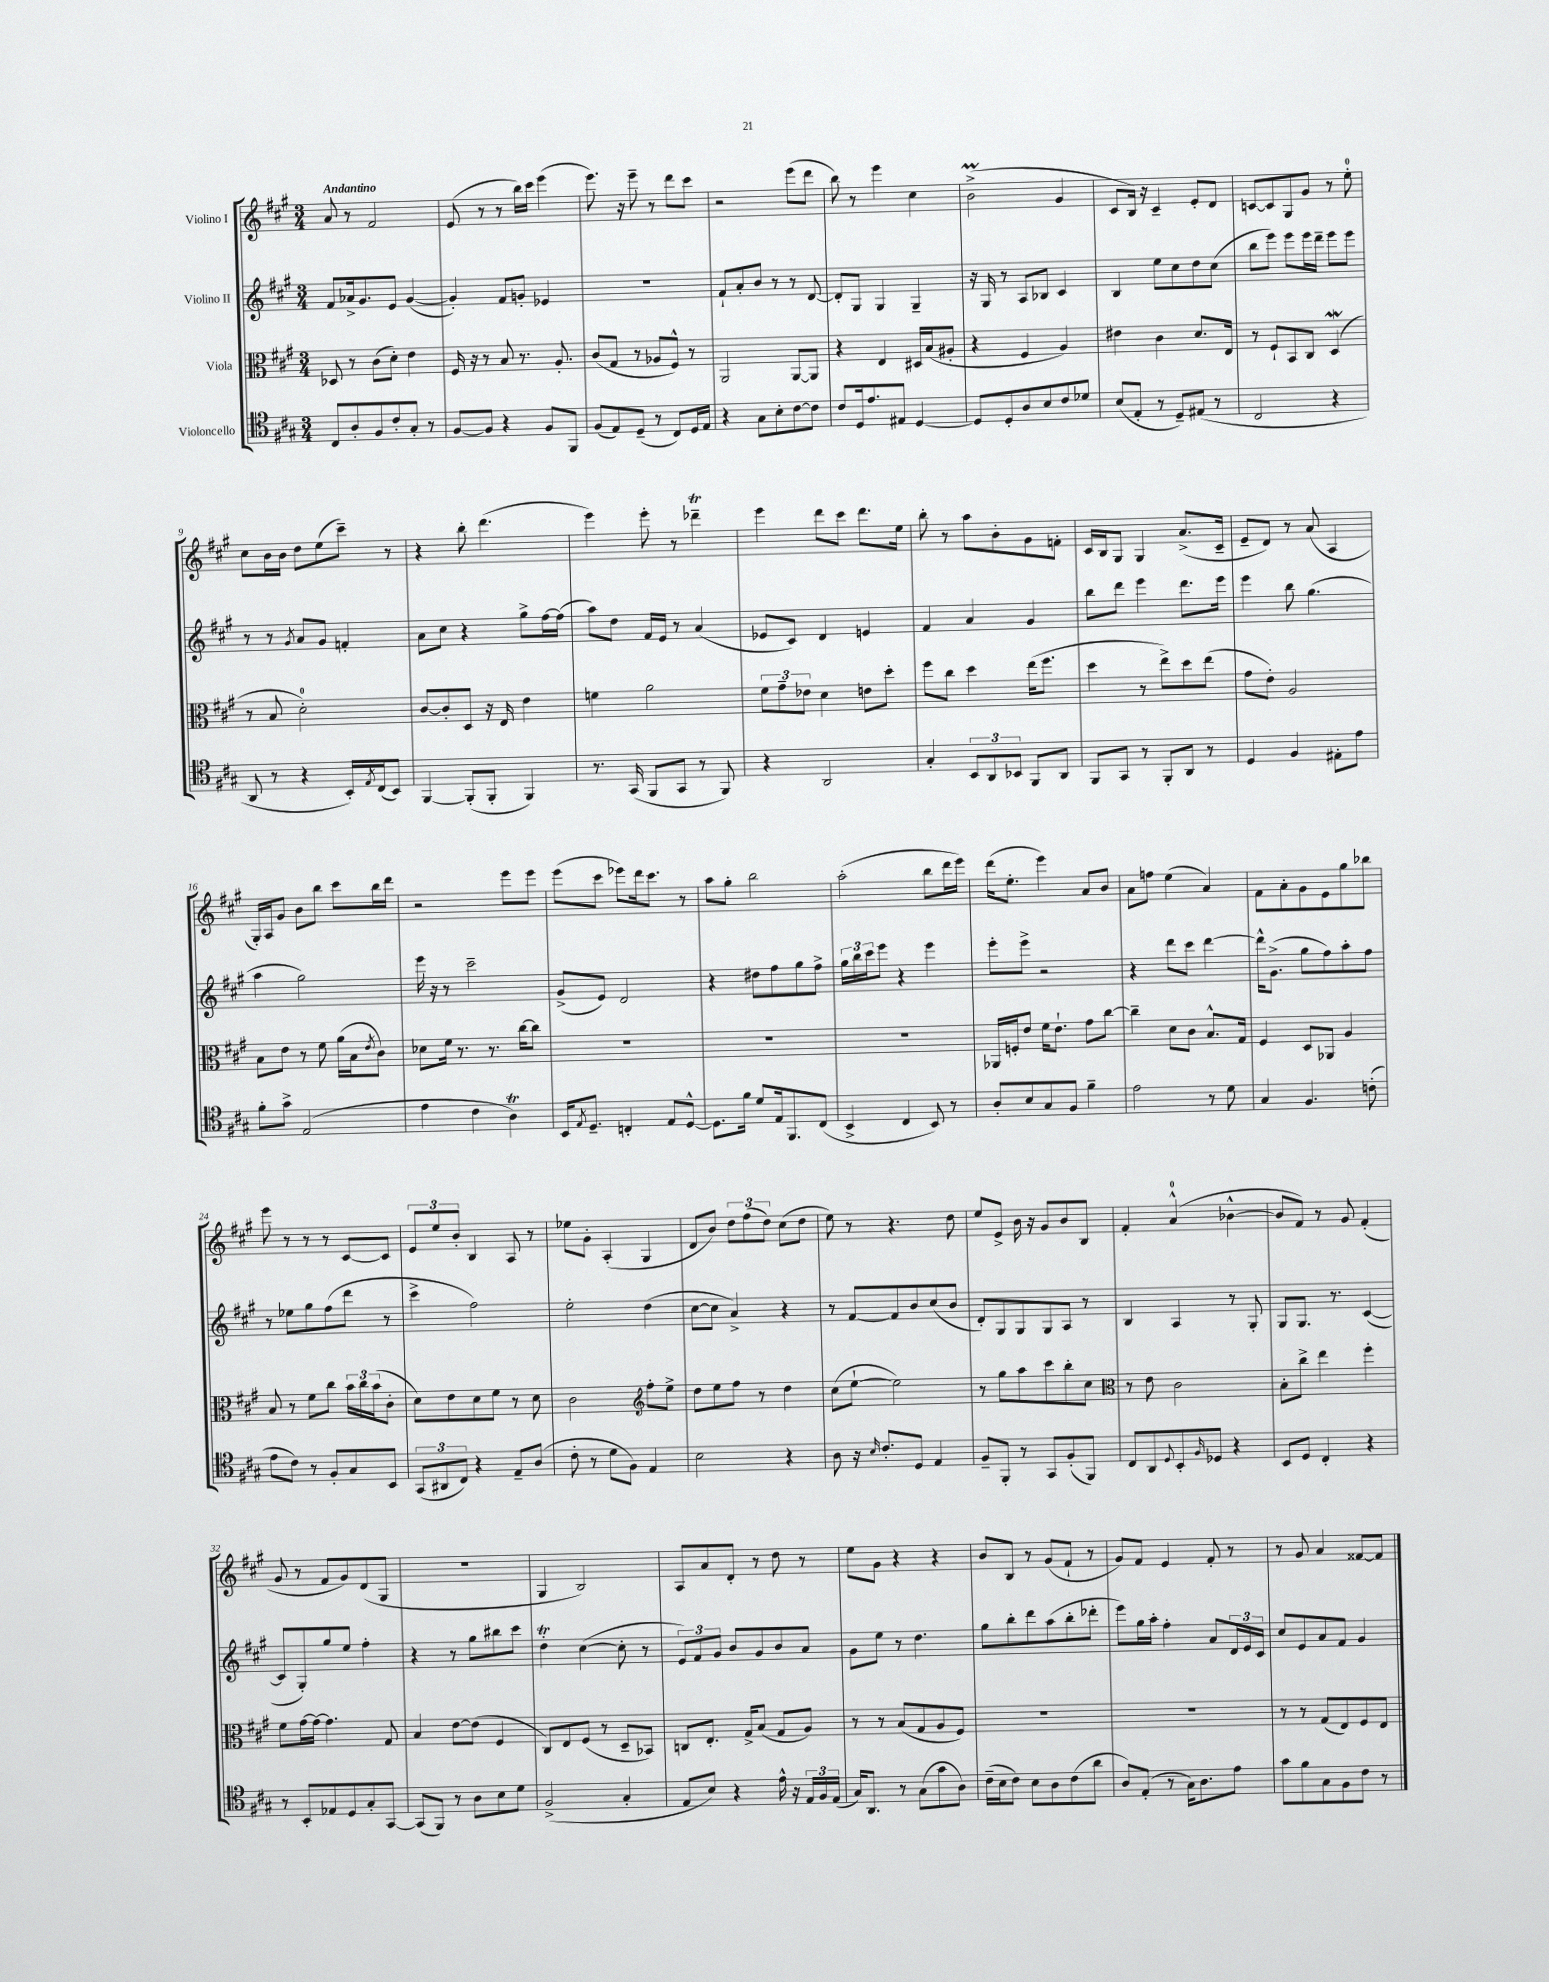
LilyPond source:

<<
\new StaffGroup <<
\new Staff = "s0" \with { instrumentName = "Violino I" } {
    \clef treble \key a \major \numericTimeSignature \time 3/4 \tempo "Andantino"
    a'8 r8 fis'2 |
    e'8( r8 r8 b''16) cis'''16 e'''4( |
    e'''8.) r16 e'''8-- r8 d'''8 cis'''8 |
    r2 e'''8( d'''8 |
    b''8) r8 e'''4 cis''4 |
    b'2->\prall( gis'4 |
    cis'8 b16) r16 cis'4-- e'8-. d'8 |
    c'8~ c'8 gis8 gis'8 r8 e''8-0-. |
    cis''8 b'16 b'16 d''8 e''8( cis'''8--) r8 |
    r4 b''8-. d'''4.( |
    e'''4) e'''8-. r8 des'''4--\trill |
    e'''4 d'''8 cis'''8 d'''8. e''16 |
    b''8-. r8 a''8 b'8-. gis'8 f'8-. |
    cis'16 b16 gis8 gis4 a'8.->( cis'16-- |
    e'8-- d'8) r8 a'8( a4 |
    gis16-.) a16 gis'8 b'8 b''8 cis'''8 b''16 d'''16 |
    r2 e'''8 e'''8 |
    e'''8( cis'''8 ees'''8) d'''16 cis'''8. r8 |
    a''8 gis''8-. b''2 |
    a''2-.( b''8 d'''16 e'''16) |
    d'''16( e''8.-. e'''4) a'8 b'8 |
    a'8 f''8 e''4( a'4) |
    fis'8 a'8-. gis'8 e'8 gis''8 bes''8 |
    e'''8 r8 r8 r8 cis'8~ cis'8 |
    \tuplet 3/2 { e'8 e''8 b'8-. } b4 a8 r8 |
    ees''8 gis'8-. a4-.( gis4 |
    d'8 b'8) \tuplet 3/2 { d''8 fis''8( d''8) } cis''8( d''8 |
    e''8) r8 r4. d''8 |
    e''8 e'8-> b'16 r16 gis'8 b'8 b8 |
    fis'4-. a'4-0-^( bes'4~-^ |
    bes'8 fis'8) r8 gis'8 fis'4-.( |
    gis'8 r8 fis'8 gis'8) d'8( gis8 |
    R2. |
    gis4 b2) |
    a8 a'8 d'8-. r8 d''8 r8 |
    e''8 gis'8 r4 r4 |
    b'8 b8 r8 gis'8( fis'8-! r8 |
    gis'8) fis'8 e'4 fis'8-. r8 |
    r8 gis'8 a'4 fisis'8~ fisis'8 \bar "|." |
}
\new Staff = "s1" \with { instrumentName = "Violino II" } {
    \clef treble \key a \major \numericTimeSignature \time 3/4
    fis'8 aes'16-> gis'8. e'8 gis'4~( |
    gis'4-.) fis'8 g'8-. ees'4 |
    R2. |
    fis'8-! a'8-. b'8 r8 r8 d'8~ |
    d'8-. gis8 gis4 gis4-- |
    r16 gis16 r8 a8 bes8 cis'4 |
    b4 e''8 cis''8 d''8 cis''8( |
    b''8 e'''8) e'''8 e'''16 d'''16-- e'''8 e'''8 |
    r8 r8 \acciaccatura { gis'8 } a'8 gis'8 f'4-. |
    a'8 cis''8 r4 gis''8-> fis''16~ fis''16( |
    a''8) d''8 fis'16 e'16 r8 a'4( |
    ees'8 cis'8) d'4 e'4 |
    fis'4 a'4 gis'4 |
    b''8 d'''8 e'''4 d'''8. e'''16 |
    e'''4 b''8 gis''4.( |
    a''4 gis''2) |
    e'''16 r16 r8 cis'''2-- |
    gis'8->( e'8) d'2 |
    r4 dis''8 fis''8 gis''8 fis''8-> |
    \tuplet 3/2 { gis''16 b''16 cis'''16 } e'''8 r4 e'''4 |
    e'''8-. e'''8-> r2 |
    r4 d'''8 cis'''8 d'''4~ |
    d'''16-^ gis'8.->( gis''8 fis''8) a''8-. fis''8 |
    r8 ees''8 gis''8 fis''8( d'''8 r8 |
    cis'''4-> fis''2) |
    e''2-. d''4( |
    cis''8~ cis''8 a'4->) r4 |
    r8 fis'8~ fis'8 b'8 cis''8( b'8 |
    d'8-.) gis8 gis8 gis8 a8 r8 |
    b4 a4 r8 gis8-. |
    gis8 gis8. r8. cis'4~( |
    cis'8 gis8-.) gis''8 e''8 fis''4-. |
    r4 r8 gis''8 bis''8 cis'''8 |
    d''4-.\trill cis''4~( cis''8-. r8 |
    \tuplet 3/2 { e'8) fis'8 gis'8 } b'8 gis'8 b'8 a'8 |
    gis'8 e''8 r8 d''4. |
    gis''8 b''8-. d'''8 a''8( b''8-. des'''8-. |
    e'''8) gis''16 a''16-. fis''4-. a'8 \tuplet 3/2 { d'16 e'16 cis'16 } |
    cis''8 e'8 a'8 fis'8 gis'4 \bar "|." |
}
\new Staff = "s2" \with { instrumentName = "Viola" } {
    \clef alto \key a \major \numericTimeSignature \time 3/4
    des8 r8 cis'8( d'8-.) e'4 |
    fis16 r16 r8 b8 r8. a8.-. |
    cis'8( gis8 r8 aes8 fis8-^) r8 |
    a,2 a,8~ a,8 |
    r4 e4 dis16 b16( ais8-. |
    r4 fis4 a4) |
    eis'4 cis'4 d'8. e16 |
    r8 fis8-! b,8 cis8 d4\mordent( |
    r8 b8 d'2-0-.) |
    cis'8~ cis'8-. d8 r16 e16 e'4 |
    f'4 a'2 |
    \tuplet 3/2 { fis'8 gis'8-- ees'8 } d'4 e'8 d''8-. |
    fis''8 cis''8 d''4 e''16( fis''8. |
    d''4 r8 e''8->) d''8 e''8( |
    gis'8 e'8-.) a2 |
    b8 e'8 r8 fis'8 a'16( b16 \acciaccatura { e'8 } cis'8) |
    des'8 fis'16 r8. r8. cis''16~ cis''8 |
    R2. |
    R2. |
    R2. |
    aes,16 f16-. e'8 fis'16 e'8.-! gis'8 cis''8~ |
    cis''4-- d'8 cis'8 b8.-^ gis16 |
    fis4 d8 aes,8 a4 |
    b8 r8 fis'8 cis''8 \tuplet 3/2 { b'16 cis''16 b'16( } cis'8-. |
    d'8) e'8 d'8 fis'8 r8 d'8 |
    cis'2 \clef treble fis''8-. e''8-> |
    d''8 e''8 fis''8 r8 d''4 |
    cis''8( e''8~-! e''2) |
    r8 gis''8 a''8 cis'''8 b''8-. cis''8 |
    \clef alto r8 e'8 cis'2 |
    b8-. cis''8-> e''4 fis''4-. |
    fis'8 gis'16~ gis'16~ gis'4. gis8 |
    b4 e'8~ e'8( fis4 |
    cis8) e8 fis8( r8 d8-- bes,8) |
    c8 e8.-. gis16-> b8( gis8 a8) |
    r8 r8 b8( gis8 a8 fis8) |
    R2. |
    R2. |
    r8 r8 gis8( e8) fis8 e8 \bar "|." |
}
\new Staff = "s3" \with { instrumentName = "Violoncello" } {
    \clef tenor \key a \major \numericTimeSignature \time 3/4
    cis8 a8-. fis8 cis'8-. gis8-. r8 |
    fis8~ fis8 r4 fis8 fis,8 |
    fis8( e8) d8--( r8 cis8) d16 e16 |
    r4 gis8 b8-. cis'8~ cis'8 |
    cis'8 d16 e'8. eis8 d4~ |
    d8 d8-. a8 b8 cis'8 des'8 |
    b8( e8-. r8 d8--) eis8( r8 |
    cis2 r4 |
    a,8 r8 r4 b,16-.) \acciaccatura { e8 } cis16( b,8) |
    fis,4~ fis,8-.( fis,8-. fis,4) |
    r8. gis,16( fis,8 gis,8 r8 fis,8) |
    r4 a,2 |
    gis4-. \tuplet 3/2 { b,8 a,8 bes,8 } fis,8 a,8 |
    fis,8 gis,8 r8 fis,8-. a,8 r8 |
    d4 fis4 eis8-. e'8 |
    fis'8-. gis'8-> e2( |
    e'4 cis'4 a4\trill) |
    b,16 \acciaccatura { e8 } d8.-- c4-. e8 d8~-^ |
    d8. fis'16 d'8 e16 fis,8. cis8( |
    b,4-> cis4 b,8) r8 |
    a8-. b8 gis8 fis8 fis'4-- |
    e'2 r8 d'8 |
    gis4 fis4. c'8-.( |
    e'8 cis'8) r8 fis8-. gis8 b,8 |
    \tuplet 3/2 { gis,8( ais,8 cis8) } r4 e8-- a8( |
    cis'8-. r8 d'8 fis8) e4 |
    b2 r4 |
    a8 r16 \grace { b16 } cis'8.-. d8 e4 |
    fis8-- fis,8-. r8 gis,8 fis8-.( fis,8) |
    cis8 a,8 \appoggiatura { d8 } b,8-. \grace { fis16 } des8 r4 |
    b,8 d8 cis4-. r4 |
    r8 b,8-. ees8 d8 gis8-. gis,8~ |
    gis,8( fis,8) r8 a8 b8 d'8 |
    fis2->( gis4-. |
    e8 b8) r4 e'16-^ r16 \tuplet 3/2 { e16 fis16 e16( } |
    gis16) a,8. r8 gis8( gis'8 a8) |
    cis'16--( b16 cis'8) b8 a8 cis'8( a'8 |
    a8) e8-.( r8 gis16) a8. e'8 |
    gis'8 fis'8 gis8 fis8 cis'8 r8 \bar "|." |
}
>>
>>
